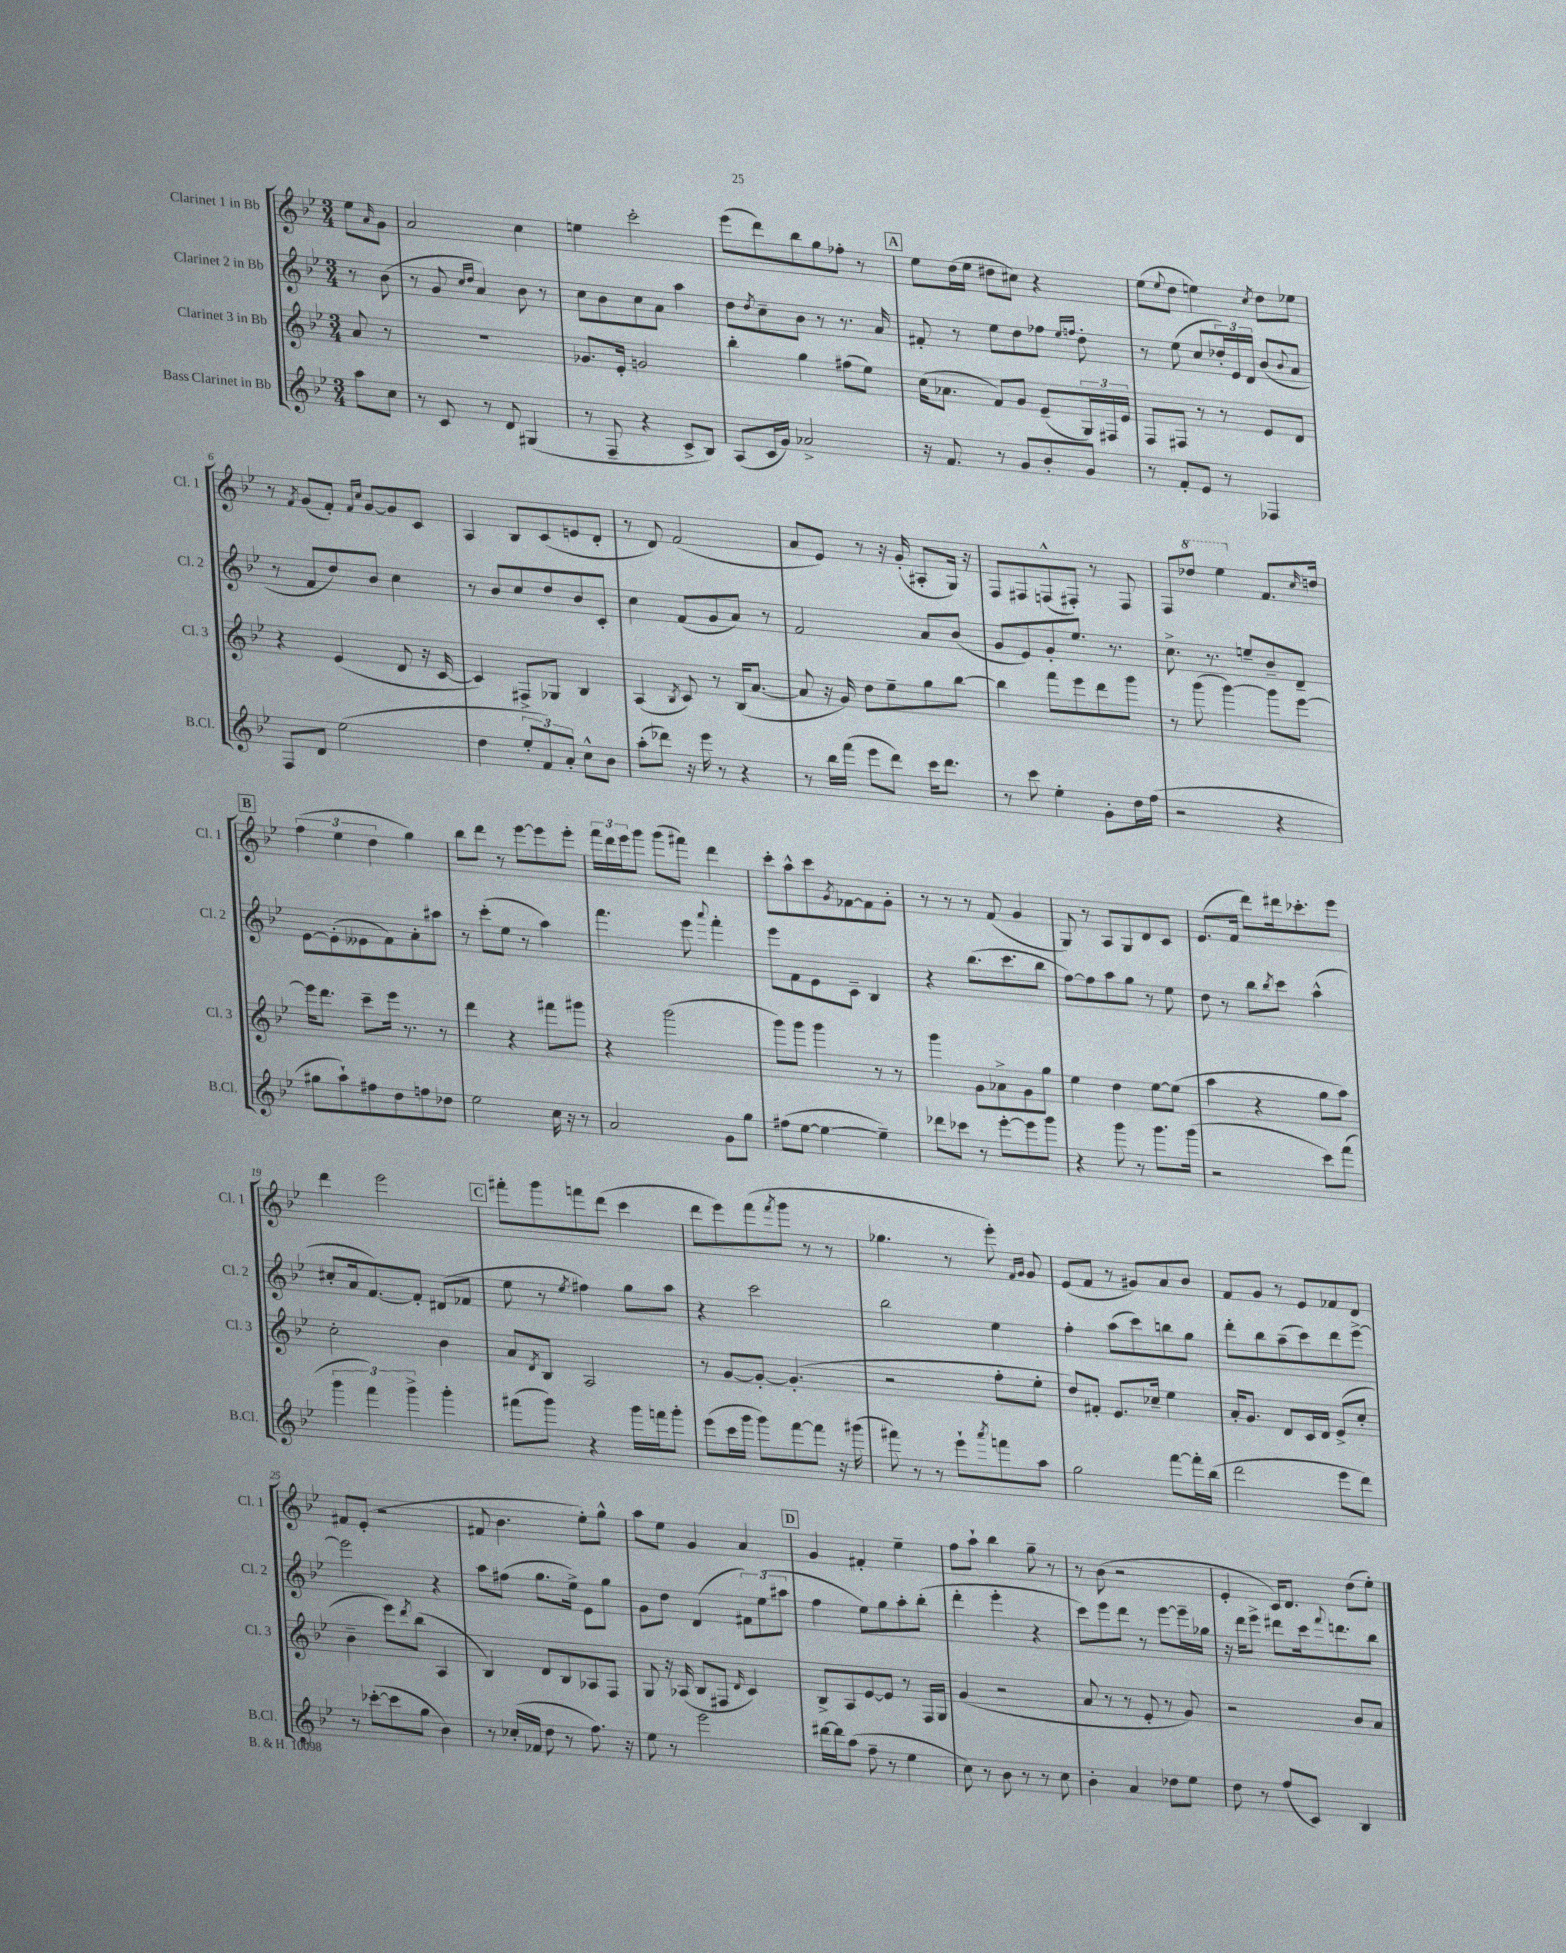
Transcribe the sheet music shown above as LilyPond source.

<<
\new StaffGroup <<
\new Staff = "s0" \with { instrumentName = "Clarinet 1 in Bb" shortInstrumentName = "Cl. 1" } {
    \clef treble \key bes \major \numericTimeSignature \time 3/4 \partial 4
    ees''8 \grace { a'16 } g'8 |
    a'2 c''4 |
    e''4 c'''2-. |
    ees'''8( d'''8) bes''8 g''8 fes''8-. r8 |
    \mark \markup { \box "A" } ees''8 d''16( ees''16 dis''8 cis''8) r4 |
    ees''8( \appoggiatura { ees''8 } d''8 e''4) \acciaccatura { c''8 } d''8 ees''8 |
    r8 \acciaccatura { f'8 } g'8( f'8-.) \grace { f'16 c''16 } g'8~ g'8 c'8 |
    a4 bes8 c'8( e'8 d'8-. |
    r8 d'8) f'2( |
    a'8 ees'8) r8 r16 g'16-.( ais8-. g16) r16 |
    f8 fis8 f8-^( fis8-.) r8 fis8 |
    f8 \ottava #1 des'''8 ees'''4 \ottava #0 f'8. \grace { c''16 } d''!16 |
    \mark \markup { \box "B" } \tuplet 3/2 { f''4( ees''4 d''4 } g''4) |
    bes''8 d'''8 r8 ees'''8~ ees'''8 ees'''8-. |
    \tuplet 3/2 { f'''16 d'''16 ees'''16 } g'''8 g'''8( fis'''8) d'''4 |
    c'''8-. a''8-^ c'''8 \acciaccatura { g'8 } fes'8~ fes'8 g'8-. |
    r8 r8 r8 f'8( g'4 |
    g8) r8 a8 g8 d'8 c'8 |
    ees'8.( f'16 d'''8) dis'''16 ces'''8.-. ees'''8 |
    d'''4 ees'''2 |
    \mark \markup { \box "C" } fis'''8-. g'''8 f'''8 d'''8( c'''4 |
    d'''8 ees'''8) f'''8( \acciaccatura { f'''8 } g'''8 r8 r8 |
    ges''4. r8 ees'''8-.) \grace { f'16 g'16 } g'8 |
    ees'8( f'8 r8 gis'8) a'8 bes'8 |
    f'8 g'8 r8 ees'8 fes'8 d'8 |
    fis'8 ees'8-.( r2 |
    fis'8 bes'4. ees''8-.) g''8-^ |
    a''8 ees''8 g'4 a'4 |
    \mark \markup { \box "D" } g'4 fis'4-. ees''4-- |
    f''8 a''8-! bes''4 g''8-- r8 |
    r8 bes'8( r2 |
    ees'4-. c'16) d'8. d''8( ees''8-.) \bar "|." |
}
\new Staff = "s1" \with { instrumentName = "Clarinet 2 in Bb" shortInstrumentName = "Cl. 2" } {
    \clef treble \key bes \major \numericTimeSignature \time 3/4 \partial 4
    r8 bes'8( |
    r8 g'8 \grace { c''16 d''16 } a'4) bes'8 r8 |
    c''8 bes'8 c''8 a'8 a''4 |
    d''8 \acciaccatura { d''8 } c''8-- bes'8 r8 r8. a'16 |
    \mark \markup { \box "A" } fis'8-. r8 ees''8 d''8 fes''8 \grace { ees''16 f''16 } d''8-. |
    r8 ees''8( c''8 \tuplet 3/2 { des''16-.) ees'16 d'16 } bes'8( \appoggiatura { bes'8 } a'8 |
    r8 f'8 d''8) bes'8 c''4 |
    r8 bes'8 c''8 d''8 bes'8 c'8-. |
    c''4 f'8( g'8 a'8) r8 |
    f'2 a'8 bes'8( |
    g'8 ees'8) g'8-. ees''8. r8. |
    c''8.-> r8. e''8-- bes'8-- d'8-- |
    \mark \markup { \box "B" } ees'8~ ees'8-.( eeses'8 f'8) a'8-. ais''8 |
    r8 c'''8-.( ees''8 r8 a''4) |
    f'''4. ees'''8 \appoggiatura { a'''8 } f'''4-. |
    ees'''8 f'8 ees'8 c'8-- bes4 |
    r4 bes''8.( c'''8. bes''8 |
    f''8~) f''8 a''8 g''8 r8 ees''8 |
    d''8 r8 bes''8 \acciaccatura { bes''8 } c'''8 a''4-^( |
    cis''8-. a'16 f'8.~) f'8-. dis'8( fes'8 |
    \mark \markup { \box "C" } ees''8 r8 \acciaccatura { ees''8 } fis''4) g''8 a''8 |
    r4 c'''2 |
    bes''2 ees''4 |
    f''4-. a''8( c'''8) b''8 g''8 |
    d'''8-. bes''8 a''8--( c'''8) d'''8 ees'''8~-> |
    ees'''2 r4 |
    a''8 fis''8( g''8. ees''16->) ees'8 g''8 |
    g'8 d''8 d'4( \tuplet 3/2 { fis'8) ees''8( ais''8 } |
    \mark \markup { \box "D" } f''4 ees''8) g''8 a''8-. bes''8-.( |
    d'''4-. ees'''4-. r4 |
    c'''8) ees'''8 d'''8 r8 ees'''8~ ees'''16-- ges''16 |
    r16 d'''16 ees'''8-> dis'''8 c'''16 \appoggiatura { f'''8 } d'''8. bes''8 \bar "|." |
}
\new Staff = "s2" \with { instrumentName = "Clarinet 3 in Bb" shortInstrumentName = "Cl. 3" } {
    \clef treble \key bes \major \numericTimeSignature \time 3/4 \partial 4
    a'8 r8 |
    R2. |
    ges'8. ees'16-. g'2 |
    bes''4-. g''4 fis''8( ees''8) |
    \mark \markup { \box "A" } c''16( aes'8. f'8) g'8 ees'8--( \tuplet 3/2 { g16) fis16 ees'16 } |
    f8 fis8 r8 r8 ees'8 d'8 |
    r4 ees'4( d'8 r16 c'16~ |
    c'4) fis8-> ges8 bes4 |
    a4( \acciaccatura { bes8 } c'8) r8 bes16( a'8.~ |
    a'8 r16 g'16) d''8 ees''8-- g''8 bes''8~ |
    bes''4 f'''8 ees'''8 d'''8 g'''8 |
    r8 g'''8( g'''4~) g'''8 ees'''8~ |
    \mark \markup { \box "B" } ees'''16 d'''8. c'''8-- ees'''16 r8. r8 |
    d'''4 r4 fis'''8 gis'''8 |
    r4 g'''2( |
    g'''8) g'''8 g'''4 r8 r8 |
    g'''4 g'8 aes'8-> g'8 g''8 |
    ees''4 d''4 ees''8~ ees''8( |
    a''4 r4 g''8 a''8) |
    c''2-. bes'4 |
    \mark \markup { \box "C" } a'8 \acciaccatura { d'8 } bes8 a2 |
    r8 g'8~ g'8~-. g'4.-.( |
    r2 f''8-. ees''8-. |
    d''8) fis'8-. ees'8. ces''16-- ees''4 |
    a'16-. g'8. d'8 c'16 d'16 ees'8->( c''8-. |
    bes'4-- ees'''8) \acciaccatura { d'''8 } bes''8( a4 |
    bes4) d'8 bes8 aes8 f8 |
    g8 r16 aes16( bes8 fis8 \grace { d'16 } c'4) |
    \mark \markup { \box "D" } bes8-> a8 ees'8~ ees'8 r8 f16 g16 |
    g'4( r2 |
    a'8 r8 r8 ees'8-. r8 g'8) |
    r2 bes'8 a'8 \bar "|." |
}
\new Staff = "s3" \with { instrumentName = "Bass Clarinet in Bb" shortInstrumentName = "B.Cl." } {
    \clef treble \key bes \major \numericTimeSignature \time 3/4 \partial 4
    a''8 c''8 |
    r8 c'8 r8 d'8 gis4( |
    r8 f8-- r4 c'8-> bes8) |
    a8( c'16 g'16) aes'2-> |
    \mark \markup { \box "A" } r16 f'8. r8 g'8 bes'8-. g'8 |
    r8 f'8-. ees'8 r8 fes4 |
    f8 d'8 ees''2( |
    d''4 \tuplet 3/2 { ees''8-. f'8) a'8-. } c''8-^ bes'8 |
    a''8-.( des'''8) r16 ees'''16 r8 r4 |
    r8 bes''16 f'''16( ees'''8 d'''8) c'''16 d'''8. |
    r8 c'''8 ees''4-. g'8-. d''16 f''16( |
    r2 r4 |
    \mark \markup { \box "B" } gis''8 a''8-!) fis''8 d''8 f''8 des''8 |
    ees''2 c''16 r16 r8 |
    a'2 g'8 g''8 |
    fis''8( ees''8~ ees''4~ ees''4--) |
    des'''8 ces'''8 r8 ees'''8~-. ees'''8 g'''8 |
    r4 g'''8 r8 g'''8. g'''16( |
    r2 c'''8) f'''8( |
    \tuplet 3/2 { g'''4 f'''4) g'''4-> } g'''4-. |
    \mark \markup { \box "C" } fis'''8( g'''8) r4 g'''16 f'''16 g'''8-. |
    ees'''8( c'''16 g'''16 g'''8) f'''8~ f'''8 r16 gis'''16( |
    fis'''8) r8 r8 ees'''8-! \acciaccatura { a'''8 } f'''8 a''8 |
    g''2 f'''8~ f'''16-. bes''16( |
    d'''2 ees'''8 d'''8) |
    r8 ces'''8~-.( ces'''8 g''8 bes'4) |
    r8 ces''16-.( fes'16 d''8 r8 f''8.) r16 |
    ees''8 r8 ees'''2 |
    \mark \markup { \box "D" } dis'''16~ dis'''16 a''8( f''8-- r8 ees''4 |
    c''8) r8 bes'8 r8 r8 c''8 |
    bes'4-. a'4 des''8 ees''8 |
    d''8 r8 f''8( c'8) bes4 \bar "|." |
}
>>
>>
